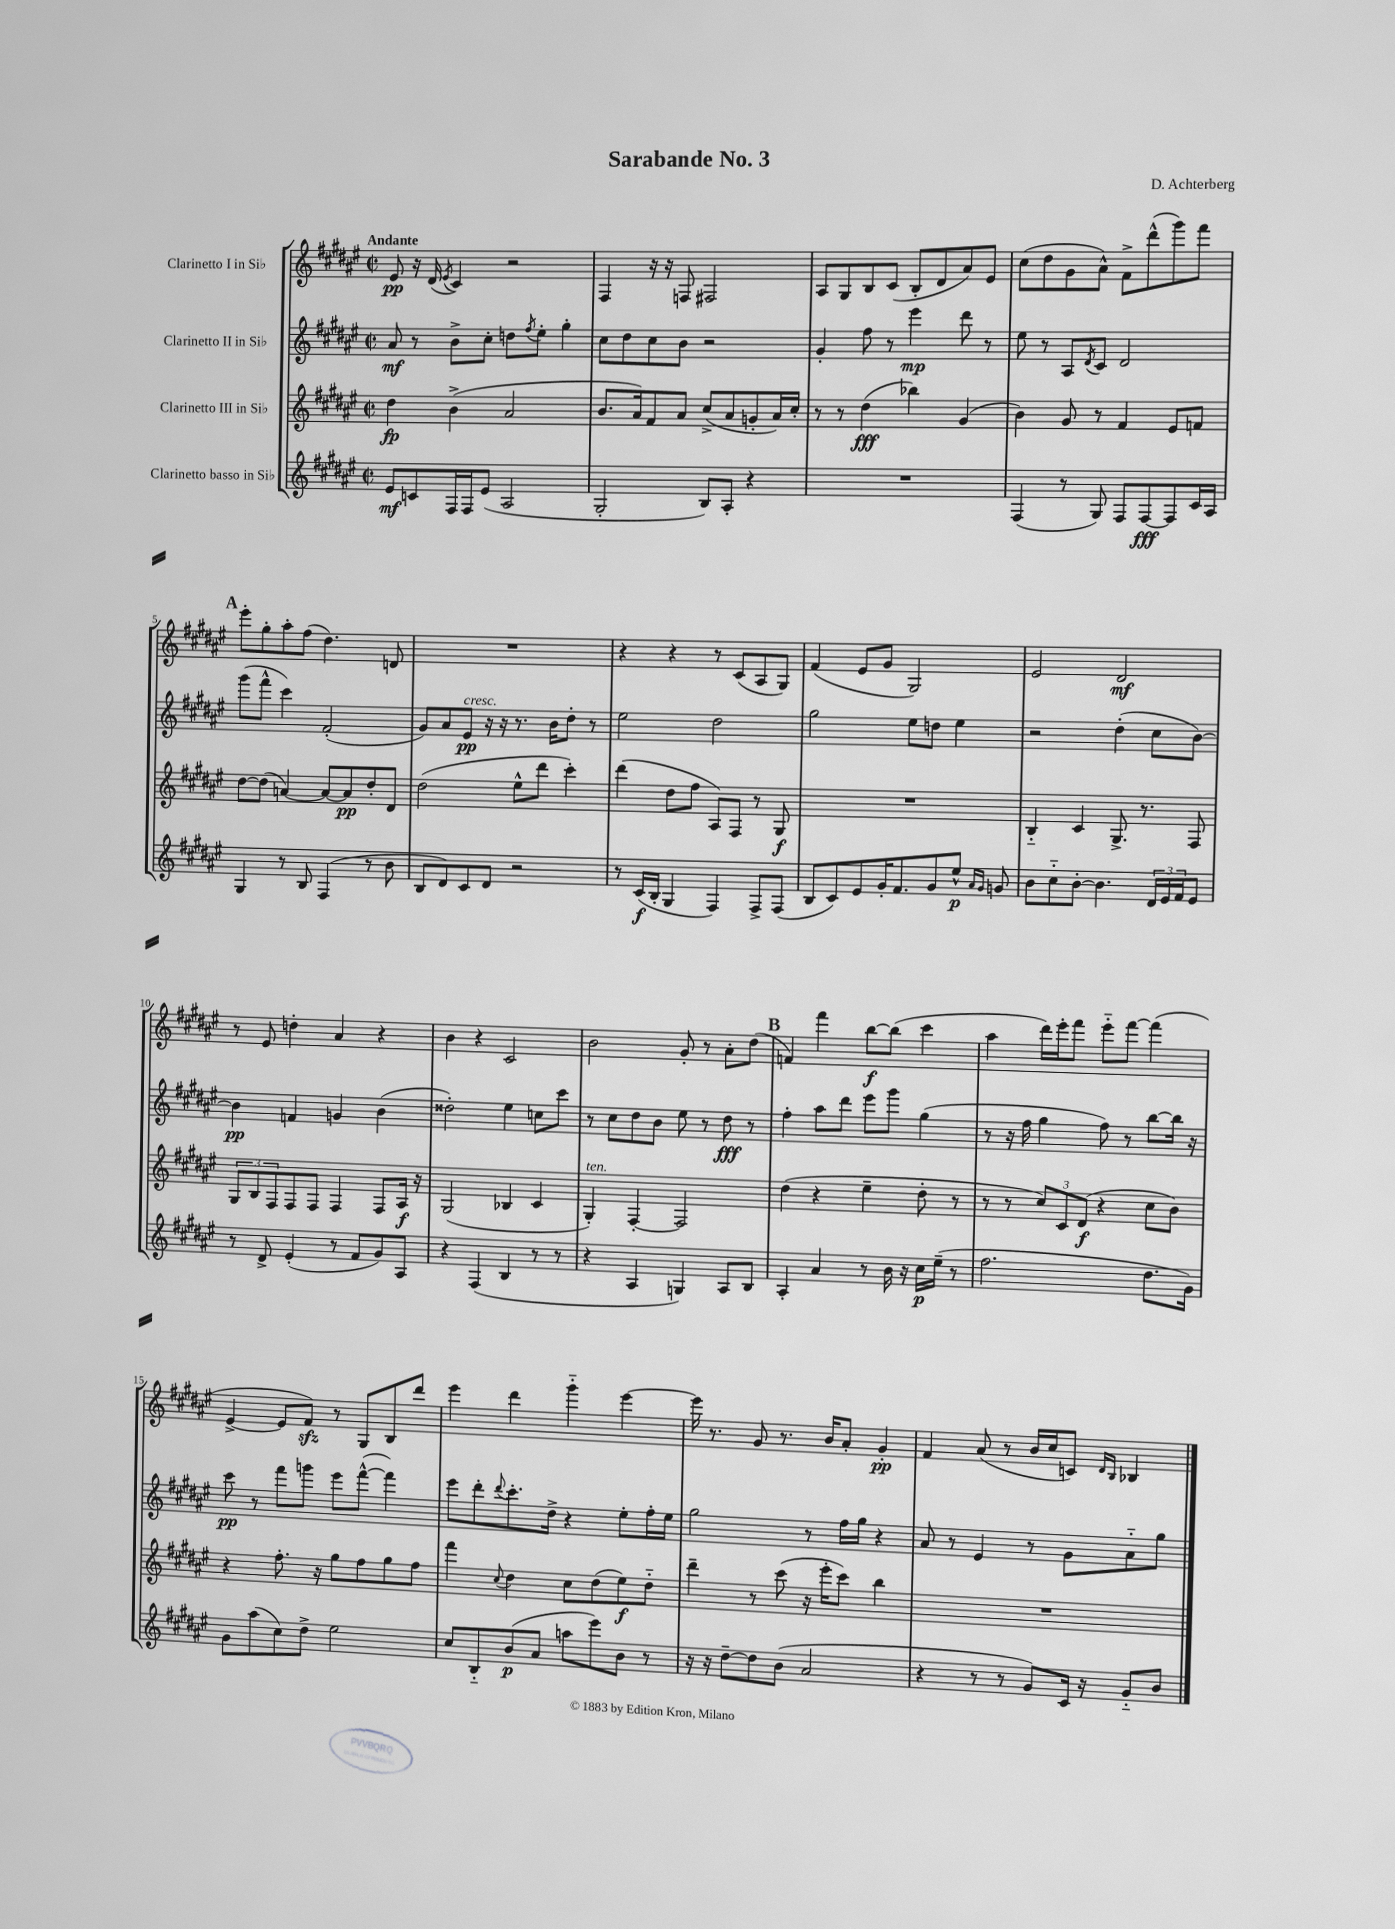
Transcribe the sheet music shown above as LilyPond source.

\header { title = "Sarabande No. 3" composer = "D. Achterberg" }
<<
\new StaffGroup <<
\new Staff = "s0" \with { instrumentName = "Clarinetto I in Sib" } {
    \clef treble \key fis \major \defaultTimeSignature \time 2/2 \tempo "Andante"
    eis'8\pp r16 dis'16( \acciaccatura { eis'8 } cis'4) r2 |
    fis4 r16 r16 f8 fis2 |
    ais8 gis8 b8 cis'8( b8-. dis'8 ais'8) eis'8 |
    cis''8( dis''8 gis'8 ais'8-^) fis'8-> dis'''8-^( gis'''8) fis'''8 |
    \mark \markup { \bold "A" } eis'''8-. gis''8-. ais''8-. fis''8( dis''4.) d'8 |
    R1 |
    r4 r4 r8 cis'8( ais8 gis8) |
    fis'4( eis'8 gis'8 gis2) |
    eis'2 dis'2\mf |
    r8 eis'8 d''4-. ais'4 r4 |
    b'4 r4 cis'2 |
    b'2 gis'8-. r8 ais'8-. dis''8( |
    \mark \markup { \bold "B" } f'4) fis'''4 b''8~\f b''8( cis'''4 |
    ais''4 dis'''16) eis'''16-. fis'''8 eis'''8-_ fis'''8~ fis'''4( |
    eis'4~-> eis'8 fis'8\sfz) r8 gis8 b8 dis'''8 |
    eis'''4 dis'''4 gis'''4-_ eis'''4~ |
    eis'''16 r8. gis'8 r8. b'16 ais'8-. gis'4-.\pp |
    fis'4 ais'8( r8 b'16 cis''16 c'8) \grace { dis'16 b16 } bes4 \bar "|." |
}
\new Staff = "s1" \with { instrumentName = "Clarinetto II in Sib" } {
    \clef treble \key fis \major \defaultTimeSignature \time 2/2
    ais'8\mf r8 b'8-> cis''8-. d''8 \acciaccatura { fis''8 } eis''8-. gis''4-. |
    cis''8 dis''8 cis''8 b'8 r2 |
    gis'4-. fis''8 r8 eis'''4\mp dis'''8 r8 |
    eis''8 r8 ais8 \acciaccatura { dis'8 } cis'8 dis'2 |
    \mark \markup { \bold "A" } gis'''8( fis'''8-^ cis'''4) fis'2-.( |
    gis'8) ais'8 eis'8\pp^\markup { \italic "cresc." } r16 r16 r8. b'16 dis''8-. r8 |
    eis''2 dis''2 |
    gis''2 eis''8 d''8 eis''4 |
    r2 dis''4-.( cis''8 b'8~) |
    b'4\pp f'4 g'4 b'4( |
    disis''2-.) eis''4 c''8 cis'''8 |
    r8 cis''8 dis''8 b'8 eis''8 r8 dis''8\fff r8 |
    \mark \markup { \bold "B" } fis''4-. ais''8 dis'''8 eis'''8 gis'''8 gis''4( |
    r8 r16 fis''16 gis''4 fis''8) r8 b''8~ b''16 r16 |
    cis'''8\pp r8 fis'''8 g'''8 eis'''8 fis'''8~-^( fis'''4) |
    eis'''8 dis'''8-. \appoggiatura { dis'''8 } cis'''8.-. dis''16-> r4 eis''8-. fis''16-. eis''16 |
    gis''2 r8 fis''16 gis''16 r4 |
    ais'8 r8 eis'4 r8 gis'8 ais'8-_ gis''8 \bar "|." |
}
\new Staff = "s2" \with { instrumentName = "Clarinetto III in Sib" } {
    \clef treble \key fis \major \defaultTimeSignature \time 2/2
    dis''4\fp b'4->( ais'2 |
    b'8. ais'16) fis'8 ais'8 cis''8->( ais'8 g'8-. ais'16) cis''16-. |
    r8 r8 dis''4\fff( bes''4) gis'4( |
    b'4) gis'8 r8 fis'4 eis'8 f'8 |
    \mark \markup { \bold "A" } dis''8~ dis''8( a'4~) a'8~ a'8\pp dis''8-. dis'8 |
    dis''2( eis''8-^ dis'''8 cis'''4-.) |
    dis'''4( dis''8 fis''8 ais8) fis8 r8 gis8\f |
    R1 |
    b4-_ cis'4 gis8.-> r8. fis8 |
    \tuplet 3/2 { gis8 b8 fis8 } fis8 fis8 fis4 fis8 ais16\f r16 |
    gis2( bes4 cis'4 |
    gis4-.^\markup { \italic "ten." }) fis4~-. fis2 |
    \mark \markup { \bold "B" } dis''4( r4 eis''4-- dis''8-. r8 |
    r8 r8 \tuplet 3/2 { cis''8) cis'8 dis'8\f( } r4 cis''8 b'8) |
    r4 fis''8.-. r16 gis''8 fis''8 gis''8 fis''8 |
    fis'''4 \appoggiatura { cis''8 } dis''4 cis''8 dis''8( eis''8\f) dis''8-_ |
    dis'''4-- r8 cis'''8( r16 eis'''16-. cis'''8) b''4 |
    R1 \bar "|." |
}
\new Staff = "s3" \with { instrumentName = "Clarinetto basso in Sib" } {
    \clef treble \key fis \major \defaultTimeSignature \time 2/2
    eis'8\mf c'8 fis16 fis16 eis'8( ais2 |
    gis2-. b8) ais8-. r4 |
    R1 |
    fis4( r8 gis8) fis8 fis8~\fff fis8 cis'16 ais16 |
    \mark \markup { \bold "A" } gis4 r8 b8 fis4( r8 b'8 |
    b8 dis'8) cis'8 dis'8 r2 |
    r8 cis'16\f( b16-. gis4 fis4) fis8-> fis8( |
    b8 cis'8) eis'8 gis'16-. fis'8. gis'8 eis''8-^\p \grace { ais'16 gis'16 } g'8 |
    b'8 cis''8-_ b'8~-. b'4. \tuplet 3/2 { dis'16 eis'16 fis'16 } eis'8 |
    r8 dis'8-> eis'4-.( r8 fis'8 gis'8) ais8 |
    r4 fis4( b4 r8 r8 |
    r4 ais4 g4) ais8 b8 |
    \mark \markup { \bold "B" } ais4-. ais'4 r8 b'16 r16 cis''16\p eis''16--( r8 |
    fis''2. dis''8. gis'16) |
    gis'8 ais''8( cis''8) dis''8-> eis''2 |
    cis''8 b8-_ b'8\p( ais'8 a''8 eis'''8) b'8 r8 |
    r16 r16 dis''8~-- dis''8 b'8( ais'2 |
    r4 r8 r8 gis'8) cis'16 r16 gis'8-_ b'8 \bar "|." |
}
>>
>>
